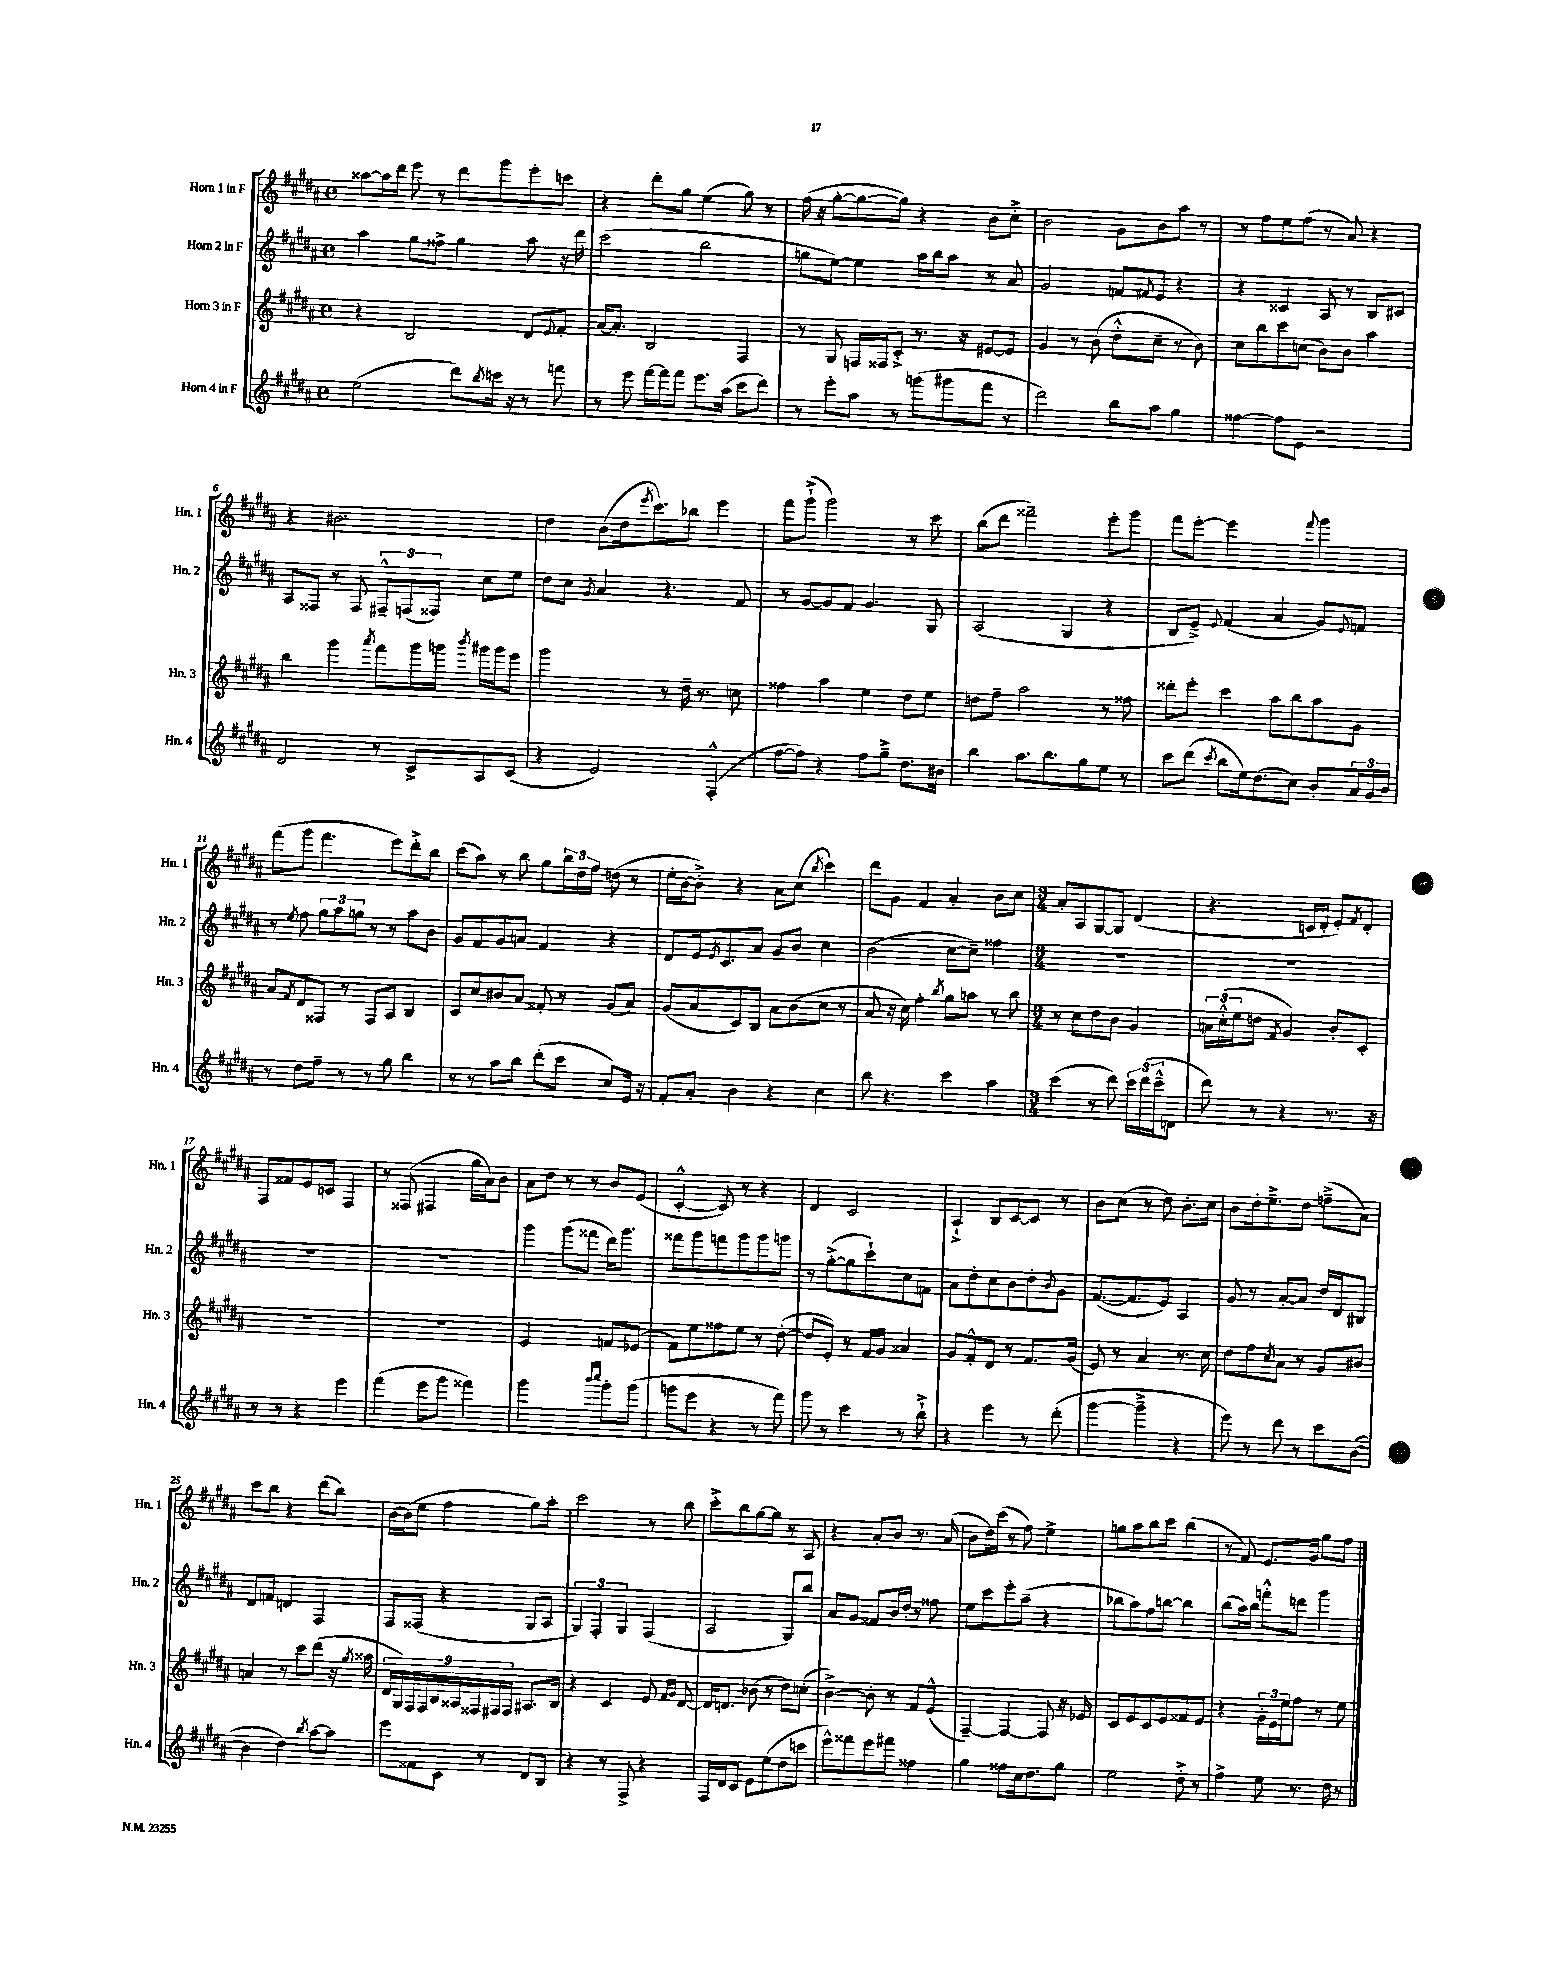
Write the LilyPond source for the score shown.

<<
\new StaffGroup <<
\new Staff = "s0" \with { instrumentName = "Horn 1 in F" shortInstrumentName = "Hn. 1" } {
    \clef treble \key b \major \defaultTimeSignature \time 4/4
    aisis''8~ aisis''16 dis'''16 e'''8 r8 dis'''8 gis'''8 e'''8-. c'''8 |
    r4 dis'''8-. gis''8 e''4( gis''8) r8 |
    fis''16( r16 gis''8~-. gis''8~ gis''8) r4 b'8 cis''8-.-> |
    b'2 gis'8 b'8 ais''8 r8 |
    r8 fis''8 e''8 fis''8( r8 ais'8) r4 |
    r4 bis'2. |
    dis''4 b'8( dis''16 \acciaccatura { e'''8 } cis'''8.) bes''8 e'''4 |
    fis'''8 gis'''8-!->( gis'''2) r8 cis'''8 |
    b''8( dis'''8 fisis'''2--) e'''8-. gis'''8 |
    fis'''8 e'''8~-. e'''2 \appoggiatura { fis'''8 } gis'''4 |
    fis'''8( gis'''8 fis'''4. e'''8) dis'''8-.-> b''8 |
    cis'''8( ais''8) r8 b''8 gis''8 \tuplet 3/2 { b''16 dis''16 fis''16 } d''8( r8 |
    e''16-. b'16~ b'8-.->) r4 ais'8 cis''8( \acciaccatura { b''8 } cis'''4) |
    dis'''8 gis'8 fis'4 ais'4-. b'8 cis''8 |
    \numericTimeSignature \time 3/4 ais'8-. ais8 gis8~ gis8 dis'4( |
    r4. c'16 dis'16-. e'8-.) \acciaccatura { fis'8 } dis'8-. |
    fis8 fisis'8 e'8 c'8 fis4 |
    r8 fisis8( fis4 gis''16 ais'16) b'8 |
    ais'8 dis''8 r8 r8 b'8 e'8( |
    cis'4~-.-^ cis'8) r8 r4 |
    dis'4 cis'2 |
    ais4-!-> b8 cis'8~ cis'8 r8 |
    b'8 cis''8( r8 dis''8) b'8.-. cis''16 |
    b'8 dis''16-. e''8.---> dis''8 f''8--->( ais'8) |
    cis'''8 b''8 r4 dis'''8( b''8) |
    b'16~ b'16( e''8 fis''4 gis''8) ais''8-. |
    cis'''2 r8 b''8 |
    cis'''8-.-> b''8 gis''8~ gis''8 r8 ais8 |
    r4 ais'8-. b'8 r8. ais'16( |
    b'8 dis''16) cis'''16( r8 fis''8) e''4-> |
    g''8 ais''8 b''8 cis'''8 b''4( |
    r8 fis'8) e'8. gis'16 gis''8 fis''8 \bar "|." |
}
\new Staff = "s1" \with { instrumentName = "Horn 2 in F" shortInstrumentName = "Hn. 2" } {
    \clef treble \key b \major \defaultTimeSignature \time 4/4
    ais''4 gis''8 fisis''8-> gis''4 ais''8 r16 dis'''16 |
    cis'''2( b''2 |
    g''8 e''8~) e''4 ais''16 b''16 ais''8 r8 ais'8 |
    gis'2 f'8 \acciaccatura { fis'8 } e'8 r4 |
    r4 cisis'4 ais8 r8 b8 cis'8 |
    ais8 fisis8 r8 fisis8 \tuplet 3/2 { fis8---^ f8( fisis8) } cis''8 e''8 |
    dis''8 cis''8 \acciaccatura { gis'8 } ais'4 r4. fis'8 |
    r8 gis'8~ gis'8 fis'8 gis'4. gis8 |
    ais2( gis4 r4 |
    b8 e'8--->) \appoggiatura { e'8 } fis'4( ais'4 gis'8) \appoggiatura { e'8 } f'8 |
    r8 \acciaccatura { e''8 } fis''8 \tuplet 3/2 { gis''8 ais''8 g''8 } r8 r8 ais''8 b'8 |
    gis'8 fis'8 gis'8 a'8 fis'4 r4 |
    dis'8 e'16 \acciaccatura { e'8 } cis'8. ais'8 gis'8 b'8 cis''4 |
    b'2( cis''8~ cis''8--) fisis''4 |
    \numericTimeSignature \time 3/4 R2. |
    R2. |
    R2. |
    R2. |
    gis'''4 gis'''8( fisis'''8 dis'''16) gis'''8. |
    fisis'''8 gis'''8 f'''8 gis'''8 gis'''8 g'''8 |
    r8 gis''8~-.->( gis''8 cis'''8-!) cis''8 f'8 |
    ais'8 dis''8-. cis''8 b'8 dis''8-. \appoggiatura { b'8 } gis'8 |
    fis'8.~( fis'8. e'8) ais4 |
    gis'8 r8 ais'8~-. ais'8 dis''16 dis'16 bis8 |
    dis'8 f'8 d'4 fis4 |
    fis8 fisis8( r4 gis8 ais8 |
    \tuplet 3/2 { gis4) fis4-. gis4 } fis4( |
    ais2 gis8) b''8 |
    ais'8 gis'8 fisis'8 b'16 dis''16-. r8 fisis''8 |
    e''8 cis'''8 e'''8-. ais''8--( r4 |
    bes''8 ais''8) fis''8 b''8~ b''4 |
    b''8( ais''16) b''16 f'''8-.-^ d'''8 gis'''4 \bar "|." |
}
\new Staff = "s2" \with { instrumentName = "Horn 3 in F" shortInstrumentName = "Hn. 3" } {
    \clef treble \key b \major \defaultTimeSignature \time 4/4
    r4 b2 dis'8 \appoggiatura { e'8 } fis'8-. |
    ais'16~ ais'8.-. b2 fis4 |
    r8 gis8 f16 fisis16 cis'8-.-> r8. r16 eis'8~ eis'8 |
    gis'4 r8 b'8( dis''8-.-^ cis''8-- r8 b'8) |
    cis''8 b''8 cis'''8 c''8( b'8) b'8 ais''4 |
    b''4 gis'''4 \acciaccatura { ais'''8 } fis'''8 gis'''16 g'''16 \acciaccatura { b'''8 } gis'''16 gis'''16 e'''8 |
    gis'''2 r8 dis''16-- r8. c''8 |
    fisis''4 ais''4 e''4 dis''8 e''8 |
    d''8 fis''8-- ais''2 r8 fisis''8 |
    disis'''8-. e'''8-. cis'''4 ais''8 b''8 ais''8 gis'8 |
    ais'8 \acciaccatura { fis'8 } dis'8 fisis8 r8 fisis8 ais8 b4 |
    cis'8 cis''8 bis'8 ais'8 fisis'8-. r8 gis'8( ais'8) |
    gis'8( ais'8 cis'8) b8 ais'8 b'8( cis''8 r8 |
    ais'8 r16 cis''16) fis''4-. \acciaccatura { b''8 } gis''8 a''8 r8 b''8 |
    \numericTimeSignature \time 3/4 r8 cis''8 dis''8 b'8 gis'4 |
    \tuplet 3/2 { a'16 cis''16-.-^( e''16 } d''8 \acciaccatura { fis'8 } gis'4) b'8-. cis'8-. |
    R2. |
    R2. |
    e'2 f'8 ees'8( |
    fis'8) e''8 fisis''8 e''8 r8 dis''8~-.( |
    dis''8 e'8-.) r8 fis'16 gis'16 aisis'4 |
    gis'8 fis'8-.-^ dis'8 r8 fis'8. gis'16( |
    e'8) r8 ais'4 r8. cis''16 |
    dis''8 fis''8 \acciaccatura { cis''8 } ais'8 r8 gis'8 bis'8 |
    a'4 r8 cis'''8 dis'''8( r16 \acciaccatura { gis''8 } aisis''16 |
    \tuplet 9/8 { dis'16 gis16) fis16 fis16 b16 aisis16 fisis16 fis16 fis16 } ais8. b16 |
    r4 cis'4 e'8 \grace { fis'16 gis'16 } dis'8~ |
    dis'16 d'8. bes'8( r8 dis''8) c''8-.( |
    b'4~->) b'8-. r8 fis'8 e'8-^( |
    fis4~--) fis4~ fis8 r16 ees'16 |
    cis'8 e'8 cis'8 e'8 fisis'8 e'8 |
    r4 \tuplet 3/2 { gis'16-. e'16 e''16 } fis''8 r8 e''8 \bar "|." |
}
\new Staff = "s3" \with { instrumentName = "Horn 4 in F" shortInstrumentName = "Hn. 4" } {
    \clef treble \key b \major \defaultTimeSignature \time 4/4
    e''2( dis'''8) \acciaccatura { b''8 } c'''16 r16 r8 f'''8 |
    r8 e'''8 fis'''16~ fis'''16 fis'''8 e'''8. ais''16( cis'''8 dis'''8) |
    r8 e'''8-. ais''8 r8 g'''8( gis'''8 fis'''8 r8 |
    dis'''2) b''8 ais''8 gis''4 |
    fisis''4~ fisis''8 e'8 r2 |
    dis'2 r8 cis'8-> ais8 cis'8( |
    r4 e'2) fis4-.-^( |
    fis''8~ fis''8) r4 fis''8 gis''8---> dis''8. bis'16 |
    b''4 ais''8. b''8. gis''8 e''8 r8 |
    cis'''8 dis'''8( \acciaccatura { cis'''8 } b''8 e''16) dis''8.( cis''8) b'8-. \tuplet 3/2 { ais'16 gis'16 b'16 } |
    r8 dis''8 fis''8-- r8 r8 gis''8 b''4 |
    r8 r8 ais''8 b''8 dis'''8-.( cis'''8 cis''8) e'16 r16 |
    fis'8-. ais'8-. b'4 r4 cis''4 |
    b''8 r4. cis'''4 ais''4 |
    \numericTimeSignature \time 3/4 cis'''4( r8 dis'''8) \tuplet 3/2 { cis'''16 dis'''16( cis'''16---^ } d'8 |
    dis'''8) r8 r4 r8. r16 |
    r8 r8 r4 e'''4 |
    fis'''4( e'''8 gis'''8 fisis'''4) |
    gis'''2 \grace { b'''16 cis''''16 } gis'''8-. gis'''8( |
    g'''8 e'''8 r4 r8 fis'''8) |
    gis'''8 r8 cis'''4 r8 b''8-!-> |
    r4 e'''4 r8 dis'''8-.( |
    gis'''4~ gis'''4---> r4 |
    e'''8) r8 dis'''8 r8 cis'''8 b'8~( |
    b'4 dis''4) \acciaccatura { b''8 } ais''8~ ais''8 |
    e'''8 fisis'8 cis'8 r8 dis'8 b8 |
    r4 r8 fis8-> r4 |
    fis16 dis'16 cis'8 e'8 e''8( dis''8 c'''8 |
    e'''8-^) fisis'''8 e'''8 fis'''8 fisis''4 |
    gis''4 fisis''8 cis''16 dis''8. gis''8 |
    e''2 dis''8-.-> r8 |
    fis''4-> e''8 r8. dis''16 r8 \bar "|." |
}
>>
>>
